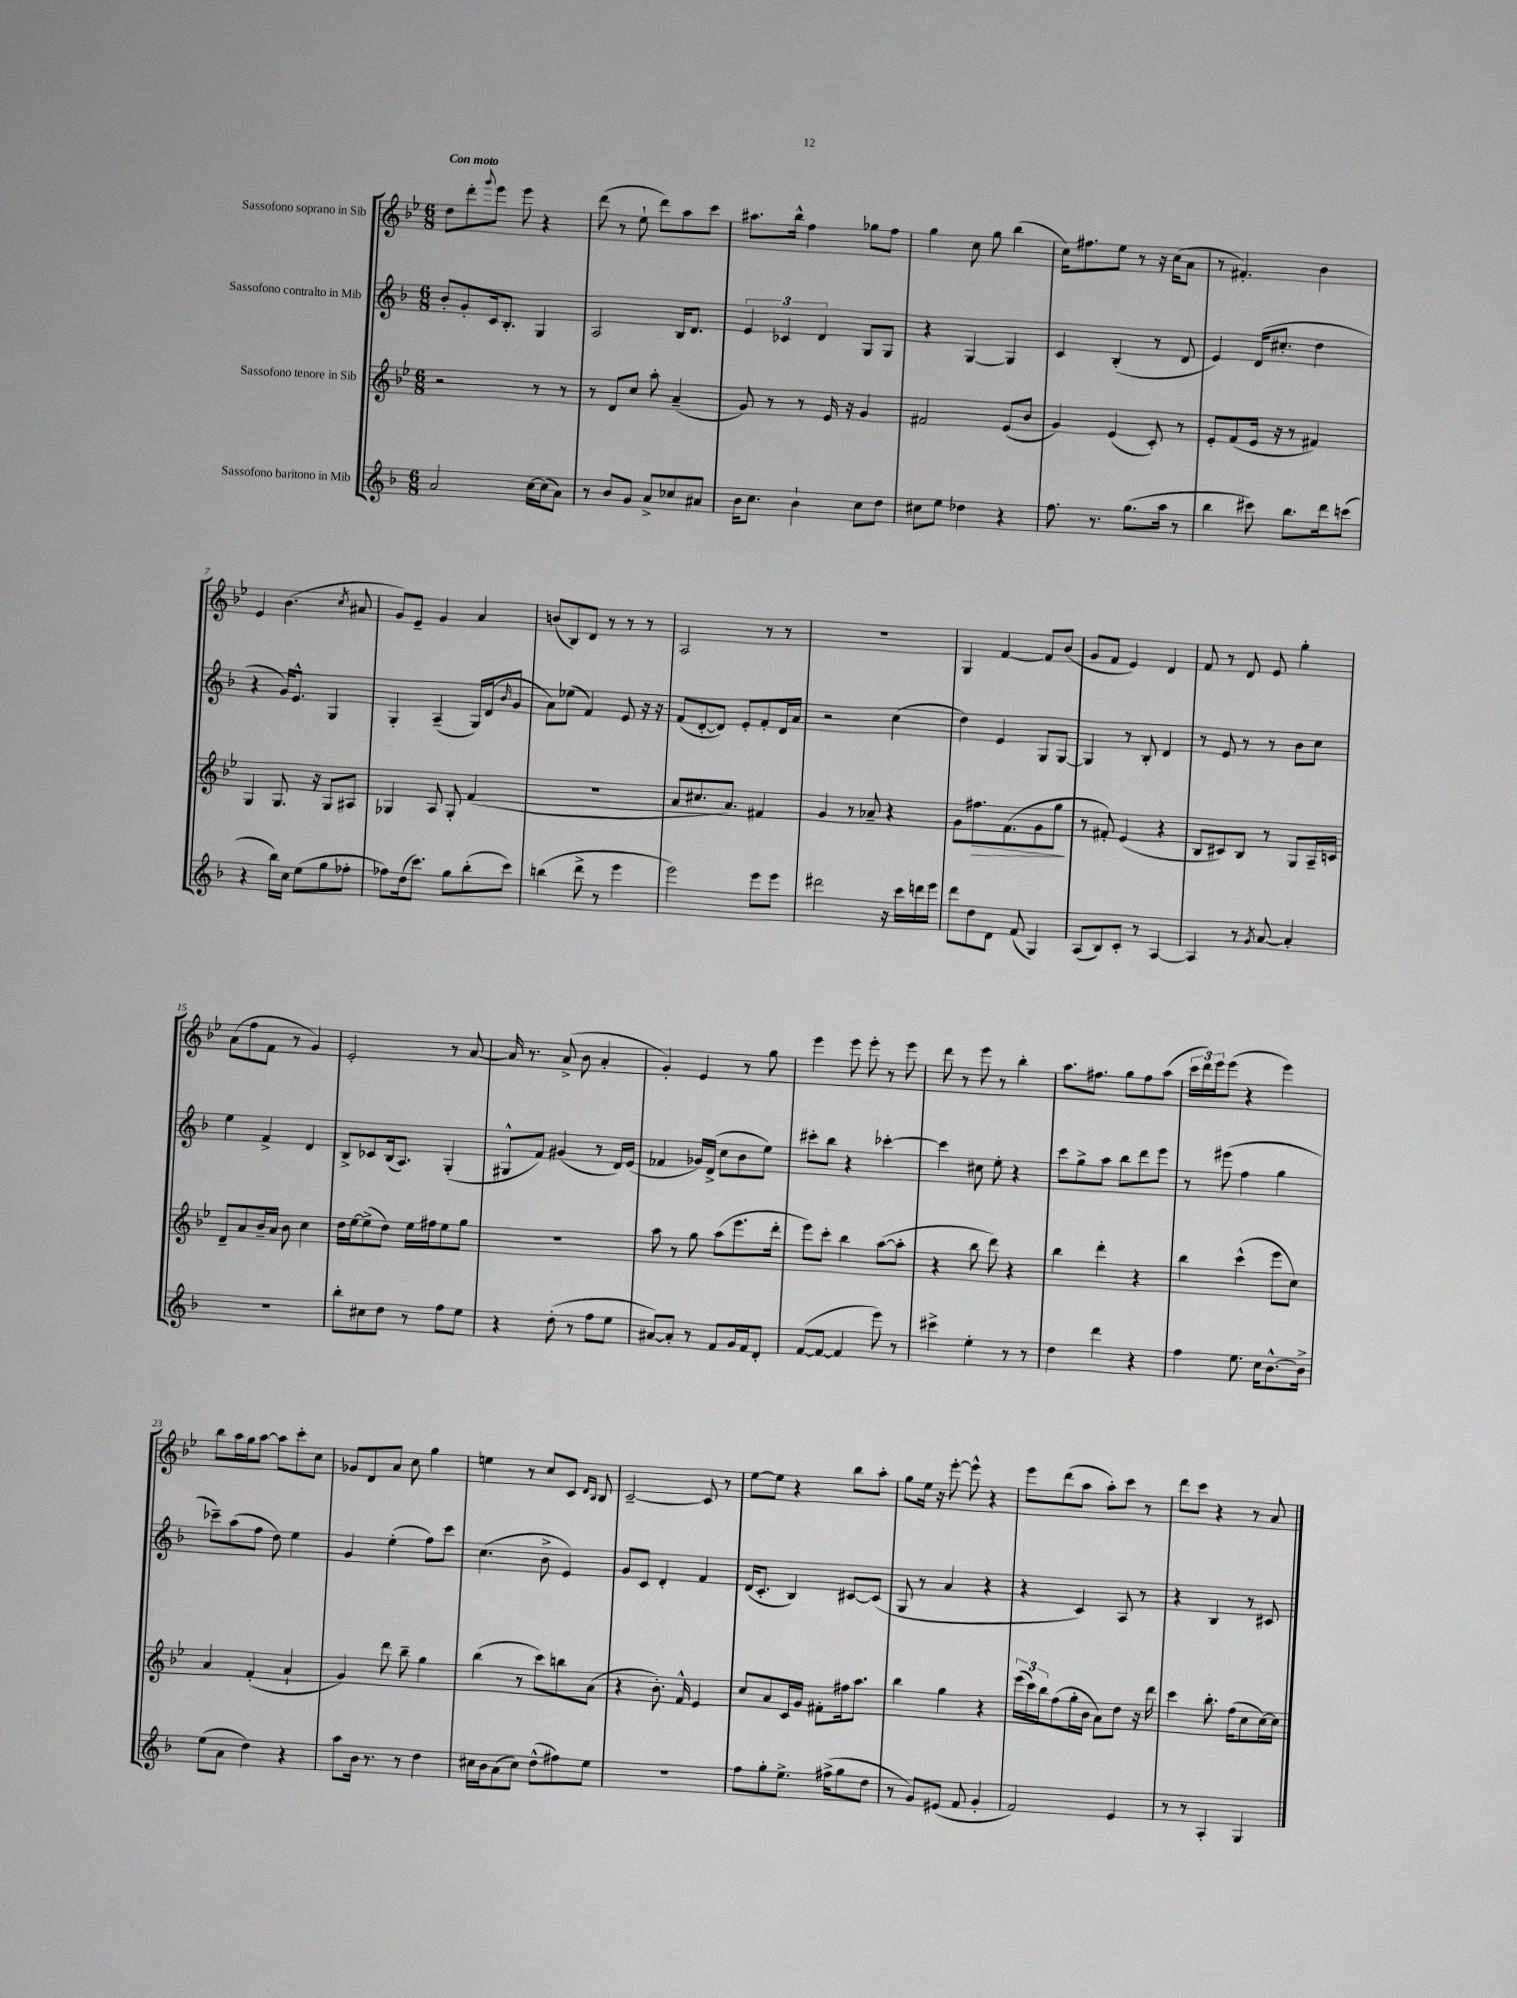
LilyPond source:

<<
\new StaffGroup <<
\new Staff = "s0" \with { instrumentName = "Sassofono soprano in Sib" } {
    \clef treble \key bes \major \numericTimeSignature \time 6/8 \tempo "Con moto"
    d''8 d'''8-. \appoggiatura { g'''8 } ees'''8 ees'''8 r4 |
    d'''8( r8 ees''8-! d'''8) a''8 c'''8 |
    ais''8. bes''16-^ f''4 ges''8 f''8 |
    g''4 c''8 g''8 bes''4( |
    c''16) fis''8. ees''8 r8 r16 c''16( a'8 |
    r8 fis'4.-.) bes'4 |
    ees'4 bes'4.( \acciaccatura { c''8 } ais'8 |
    g'8) ees'8-- g'4 a'4 |
    b'8( bes8) d'8 r8 r8 r8 |
    a2 r8 r8 |
    R2. |
    g4 f'4~ f'8 bes'8( |
    g'8 f'8 ees'4) d'4 |
    f'8 r8 d'8 ees'8 g''4-. |
    a'8( f''8 f'8 r8 g'4) |
    ees'2-. r8 a'8~ |
    a'16 r8. a'8->( bes'8 a'4-. |
    g'4-.) ees'4 r8 g''8 |
    ees'''4 ees'''8 ees'''8-. r8 ees'''8 |
    d'''8 r8 ees'''8 r8 bes''4-. |
    a''8. fis''8. g''8 fis''8 a''8( |
    \tuplet 3/2 { c'''16 d'''16) ees'''16 } ees'''8( r4 ees'''4) |
    bes''8 a''16 g''16 a''8~ a''8 c'''8-. c''8 |
    ges'8 d'8 a'8 c''8 g''4 |
    e''4 r8 c''8 c'8 \grace { d'16 bes16 } bes8 |
    c'2~-- c'8 r8 |
    ees''8~ ees''8 r4 bes''8 a''8-. |
    g''8 ees''16 r16 ees'''8~-. ees'''8-^ r4 |
    ees'''8 d'''8( a''8 a''8-.) c'''8 r8 |
    d'''8 c'''8 r4 r8 a'8 \bar "|." |
}
\new Staff = "s1" \with { instrumentName = "Sassofono contralto in Mib" } {
    \clef treble \key f \major \numericTimeSignature \time 6/8
    bes'8-. g'8-. c'16 bes8.-. g4 |
    a2 bes16 d'8. |
    \tuplet 3/2 { e'4 ces'4 d'4 } g8 g8 |
    r4 g4~ g4 |
    c'4 bes4-.( r8 d'8 |
    e'4) d'16( cis''8.-. d''4 |
    r4 g'16) e'8.-^ g4 |
    g4-. a4--( g16) d'16( \grace { bes'16 } g'8 |
    a'8) ees''8( f'4) e'8 r16 r16 |
    f'8( d'8~-. d'8) e'8-. f'8-. d'16 a'16 |
    r2 c''4( |
    d''4) e'4 g8 g8~ |
    g4 r8 bes8-. d'4 |
    r8 e'8 r8 r8 bes'8 c''8 |
    e''4 f'4-> d'4 |
    bes8-> ces'8 bes16( a8.) g4-.( |
    gis8-^ f'8) gis'4( r8 d'16) e'16( |
    fes'4 ges'16) d'16->( c''8 bes'8 e''8) |
    cis'''8-. bes''8 r4 ces'''4~-. |
    ces'''4 cis''8 e''8-. r4 |
    c'''8 g''8-> a''8 bes''8 d'''8 e'''8 |
    r8 eis'''8( f''4 g''4 |
    ces'''8--) a''8( f''8 d''8) e''4 |
    g'4 e''4-.( f''8) c'''8 |
    c''4.( bes'8-> e'4) |
    g'8 c'8 d'4-. f'4 |
    d'16( c'8.-. bes4) cis'8~ cis'8( |
    g8 r8 a'4 r4 |
    r4 c'4) a8 r8 |
    r4 bes4 r8 cis'8 \bar "|." |
}
\new Staff = "s2" \with { instrumentName = "Sassofono tenore in Sib" } {
    \clef treble \key bes \major \numericTimeSignature \time 6/8
    r2 r8 r8 |
    r8 d'8 c''8 a''8-. a'4--( |
    g'8) r8 r8 ees'16 r16 g'4 |
    fis'2 ees'8( bes'8 |
    g'4) ees'4( c'8-.) r8 |
    ees'8-. f'8( ees'16 r16 r8 fis'4) |
    g4 g8. r16 g8 ais8 |
    ges4 a8 ges8-. f'4( |
    R2. |
    a'8 cis''8. a'8.) fis'4 |
    g'4 r8 aes'8-- r4 |
    g'8 fis''8.\> f'8.( g'8 g''8\! |
    r8 fis'8-.) ees'4( r4 |
    bes8 cis'8) bes8 r8 g8 a16-- c'16 |
    d'8-- a'8 bes'16-- a'16 bes'8 c''4 |
    d''16 ees''16~ ees''8->( d''8) ees''16 fis''16 ees''8 g''8 |
    R2. |
    a''8 r8 g''8 a''8( ees'''8. d'''16-. |
    ees'''8) c'''8-. bes''4 a''8~( a''8-. |
    r4 bes''8 d'''8) r4 |
    bes''4 d'''4-. r4 |
    bes''4 c'''4-^( ees'''8 c''8) |
    a'4 f'4-.( a'4-! |
    g'4) d'''8 bes''8-- g''4 |
    bes''4( r8 c'''8) b''8 a'8( |
    r4 bes'8.-.) f'16-^ ees'4 |
    c''8 a'8 c'16 g'16 fis'8-. fis''16 a''8. |
    bes''4 g''4 r4 |
    \tuplet 3/2 { ees'''16( c'''16) bes''16 } f''8( g''16-. bes'16 a'8) d''8 r16 d'''16 |
    c'''4 bes''8.-. f''16( c''8 c''16~) c''16 \bar "|." |
}
\new Staff = "s3" \with { instrumentName = "Sassofono baritono in Mib" } {
    \clef treble \key f \major \numericTimeSignature \time 6/8
    a'2 c''16~ c''16( a'8) |
    r8 bes'8 g'8 a'8-> ces''8 ais'8 |
    bes'16 c''8. bes'4-! c''8 d''8 |
    cis''8 e''8 des''4 r4 |
    f''8. r8. g''8.( a''16 r8 |
    bes''4 cis'''8) bes''8. d'''16 c'''8( |
    r4 bes''16) c''16 e''8( g''8 fes''8-. |
    fes''8) d''16( c'''8.) g''8 bes''8-.( c'''8) |
    b''4( d'''8-> r8 e'''4 |
    e'''2) e'''8 e'''8 |
    dis'''2 r16 c'''16 d'''16 e'''16 |
    d'''8 d''8 d'8 f'8( g4) |
    a8( bes8) c'8-. r8 a4~ |
    a4 r8 \acciaccatura { g'8 } a'8~ a'4-. |
    R2. |
    bes''8-. cis''8 d''8 r8 f''8 e''8 |
    r4 d''8-.( r8 f''8 e''8 |
    ais'8~) ais'8-. r8 f'8 g'16 f'16 d'8-. |
    f'8~( f'8~ f'4 e'''8) r8 |
    cis'''4-> e''4-. r8 r8 |
    d''4 d'''4 r4 |
    f''4 e''8. c''16 bes'8.~-^ bes'16-> |
    e''8( a'8 d''4) r4 |
    a''8 bes'16 r8. r8 d''4 |
    cis''16 bes'16 a'8( cis''8) d''8-^( fis''8) e''8 |
    R2. |
    f''8 g''8-. e''8.-> fis''16->( g''8 d''8 |
    r8 g'8) eis'8( f'8 g'4-. |
    f'2) e'4 |
    r8 r8 a4-. g4 \bar "|." |
}
>>
>>
